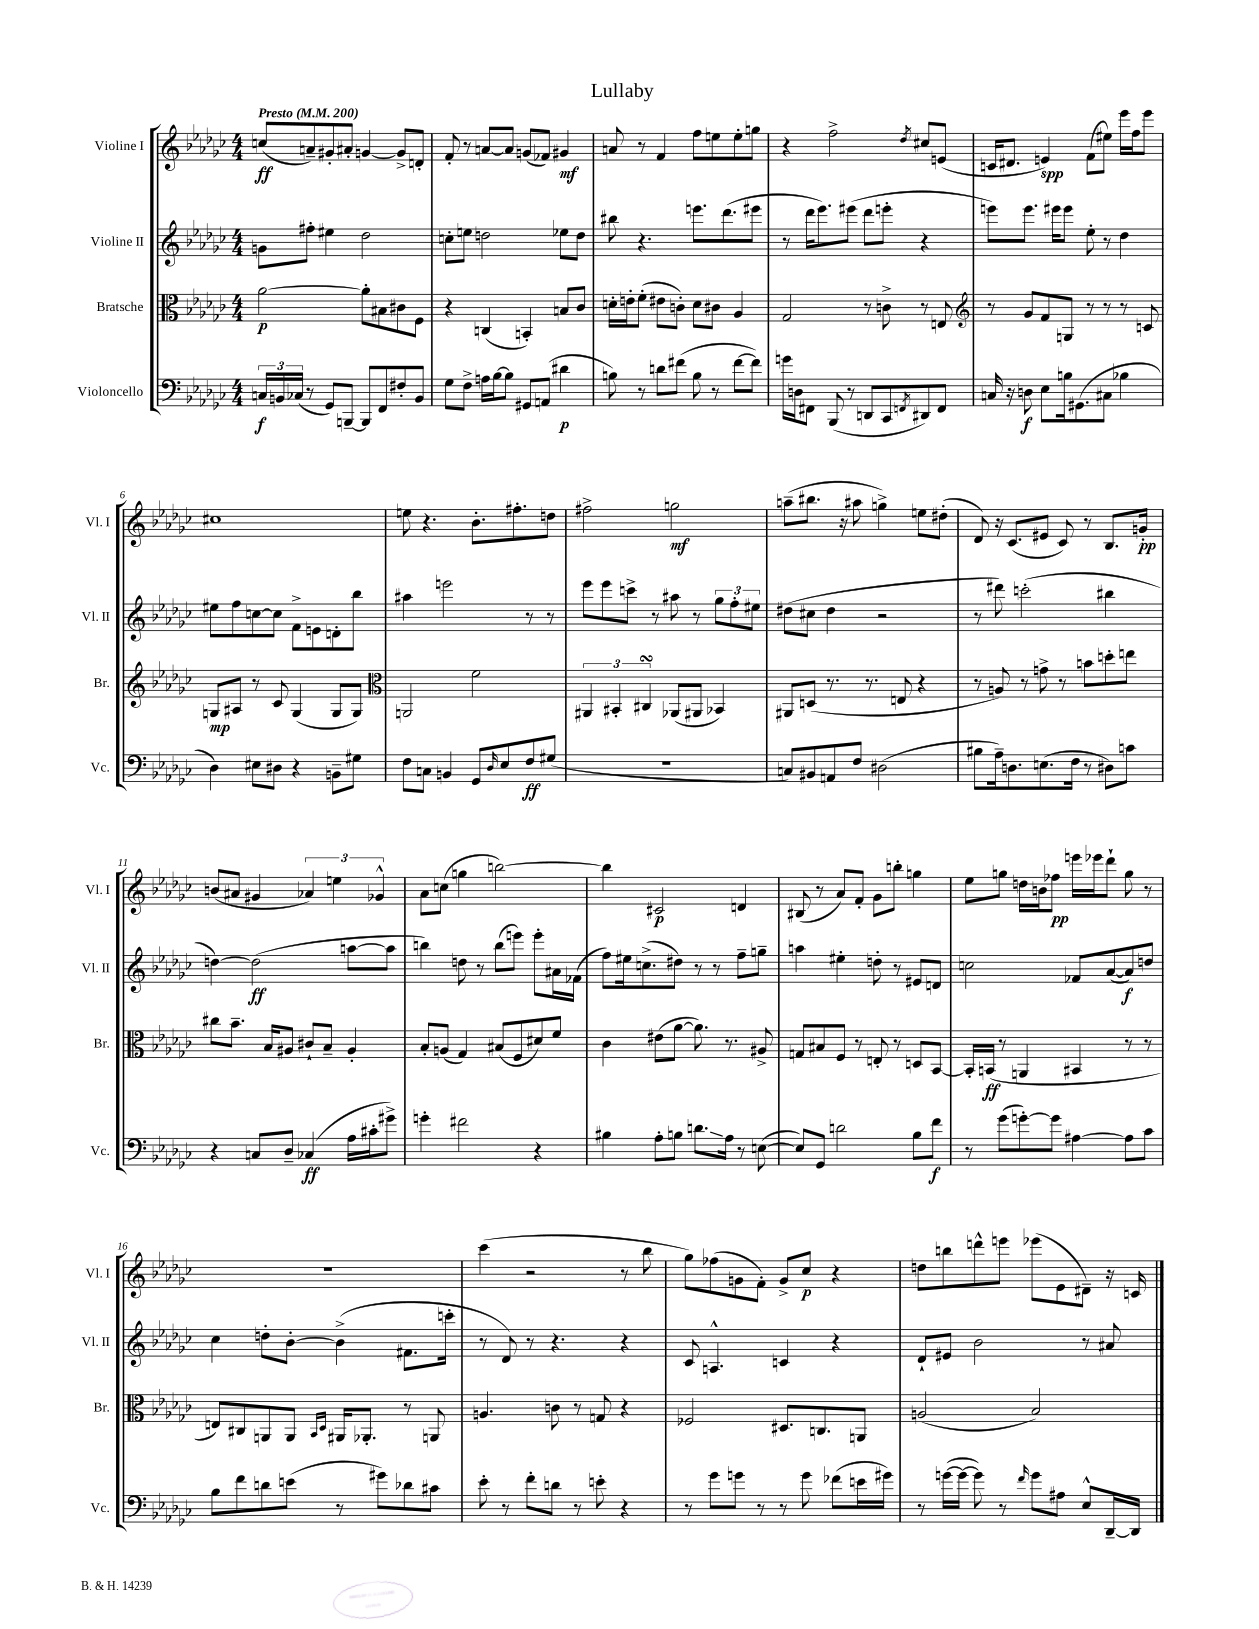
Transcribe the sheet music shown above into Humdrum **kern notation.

**kern	**kern	**kern	**kern
*staff4	*staff3	*staff2	*staff1
*clefF4	*clefC3	*clefG2	*clefG2
*k[b-e-a-d-g-c-]	*k[b-e-a-d-g-c-]	*k[b-e-a-d-g-c-]	*k[b-e-a-d-g-c-]
*M4/4	*M4/4	*M4/4	*M4/4
*MM200	*MM200	*MM200	*MM200
24C	[2a-	8g	(8cc
24BB	.	.	.
(24C-	.	.	.
8r	.	8ff#'	8a~)
8GG-)	.	4ee#	8g#'
[8BBB~	.	.	8a#'
8BBB]	8a-']	2dd-	[4g
8FF	8B#	.	.
8F#'	8c#	.	8g^]
8BB	8F	.	8d'
=	=	=	=
8G-	4r	8cc'	8f'
8F^	.	8ee	8r
16A	(4C	2dd	[8a
[16B-	.	.	.
8B-]	.	.	8a]
8GG#	4BB')	.	(8g
(8AA	.	.	8f-)
4d#	8B	8ee-	4g#
.	8c-	8dd	.
=	=	=	=
8B)	16d'	8bb#	8a
.	16e'	.	.
8r	(8f'	4.r	8r
8d	8e#	.	4f
(8f#	8c')	.	.
8B	8d	8.eee	8ff
8r	8c#	.	8ee
.	.	(8.ddd-	.
[8f#	4A-	.	8ee'
8f#])	.	8eee#	8gg
=	=	=	=
16g	2G-	8r	4r
16D	.	.	.
8FF#	.	16ddd-	.
.	.	8.eee-)	.
(8BBB-	.	.	2ff^
8r	.	(8eee#	.
8DD	8r	8ddd-	.
8CC-	8c^	8eee'	.
8qFF	.	.	8qdd-
8DD#)	8r	4r	8cc#
8FF	8E	.	(8e
=	=	=	=
*	*clefG2	*	*
16C	8r	8eee)	16c
16r	.	.	8.d#
8D	8g-	8.eee	.
8E-	8f	.	4e)
.	.	16eee#	.
16B	8G	8eee#	.
(8.GG#	.	.	.
.	8r	8ee-'	(8f
8C#	8r	8r	8ee#)
4B-	8r	4dd-	16eee-
.	.	.	16ff
.	8c	.	8eee-
=	=	=	=
4D-)	8G	8ee#	1cc#
.	8A#	8ff	.
8E#	8r	[8cc	.
8D#	8c-	8cc]	.
4r	(4G	8f^	.
.	.	8e	.
8BB~	8G	8d'	.
8G#	8G)	8bb-	.
=	=	=	=
*	*clefC3	*	*
8F	2AA	4aa#	8ee
8C	.	.	4.r
4BB	.	2eee	.
8GG-	2f	.	8.b-'
16qqD-	.	.	.
8E-	.	.	.
.	.	.	8.ff#'
8F	.	8r	.
(8G#	.	8r	8dd
=	=	=	=
1r	6AA#	8eee-	2ff#^
.	.	8eee-	.
.	6BB#'	.	.
.	.	8ccc^	.
.	6C#	.	.
.	.	8r	.
.	(8AA-	8aa#	2gg
.	8AA#	8r	.
.	4BB-)	12gg-	.
.	.	12ff'	.
.	.	12ee#	.
=	=	=	=
8C)	8AA#	(8dd#	(8aa~
8BB#	(8D	8cc#	8.bb#
8AA	8.r	4dd#	.
.	.	.	16r
8F	.	.	8aa#
.	8.r	.	.
(2D#	.	2r	4gg^)
.	8E	.	.
.	4r	.	8ee
.	.	.	(8dd#'
=	=	=	=
8B#	8r	8r	8d-)
16A-~)	8A)	8ddd#)	16r
8.D	.	.	(8.c-
.	8r	(2ccc'	.
(8.E	8g^	.	8e#
.	8r	.	8c-)
16F	.	.	.
8r	8b	.	8r
8D#)	8dd'	4bb#	8.B-
8c	8ee	.	.
.	.	.	16g'
=	=	=	=
4r	8cc#	[4dd)	(8b
.	8.b-~	.	8a#
8C	.	(2dd]	4g#
.	16B-	.	.
8D-~	8A#	.	.
(4C-	8c#`	.	6a-)
.	8B-~	.	.
.	.	.	6ee
16A-	4A#'	[8aa	.
16c#'	.	.	.
.	.	.	6g-^^
8g#^)	.	8aa]	.
=	=	=	=
4g'	8B-'	4bb)	8a-
.	(8A	.	(8cc
2f#	4G-)	8dd	4gg
.	.	8r	.
.	(8B#	(8bb	[2bb)
.	8F	8eee)	.
4r	8d#)	8eee'	.
.	8f	16a#	.
.	.	(16f-	.
=	=	=	=
4B#	4c-	8ff)	4bb]
.	.	16ee#	.
.	.	(8.cc^	.
8A-'	(8e#	.	2c#
8B	[8a-	8dd#)	.
8.d	8.a-])	8r	.
.	.	8r	.
16A-	8.r	.	.
8r	.	8ff~	4d
([8E	8A#^	8gg~	.
=	=	=	=
8E])	8G	4aa	(8B#
8GG-	8B#	.	8r
2d	8F	4ee#'	8a-)
.	8r	.	8f'
.	8E'	8dd'	8g-
.	8r	8r	8bb'
8B-	8D	8e#	4gg
8f	[8BB-	8d	.
=	=	=	=
8r	16BB-']	2cc	8ee-
.	(16BB	.	.
(8g-	8r	.	8gg
[8g')	4AA	.	16dd
.	.	.	16b
8g]	.	.	8ff-
[4A#	4BB#	8f-	16eee
.	.	.	16eee-
.	.	([8a-	8ddd-`
8A#]	8r	8a-])	8gg
8c-	8r	8dd	8r
=	=	=	=
8B-	8E)	4cc-	1r
8f	8C#	.	.
8d	8AA	8dd'	.
(8e	8AA	[8b-'	.
.	16qqBB-	.	.
.	16qqD-	.	.
8r	16AA#	(4b-^]	.
.	8.AA-'	.	.
8g#)	.	.	.
8d-	8r	8.f#	.
8c#	8AA	.	.
.	.	16ccc'	.
=	=	=	=
8e-'	4.A	8r	(4ccc-
8r	.	8d-)	.
8f'	.	8r	2r
8d	8c	4.r	.
8r	8r	.	.
8e'	8G	.	.
4r	4r	4r	8r
.	.	.	8bb-
=	=	=	=
8r	2F-	8c-	8gg-)
8g-	.	4.A^^	(8ff-
8g	.	.	8g
8r	.	.	8f')
8r	8.D#	4c	8g^
8g	.	.	8cc-
.	8.C	.	.
(8f-	.	4r	4r
16e	8AA	.	.
16g#)	.	.	.
=	=	=	=
8r	(2A	8d-`	8dd
([16g	.	8e#	8bb
16g_	.	.	.
8g])	.	2b-	8ddd^^
8r	.	.	8eee
16qqf	.	.	.
8g	2B-)	.	(8eee-
8A#	.	.	8e-
8E-^^	.	8r	8d#~)
[16DD-~	.	8a#	16r
16DD-]	.	.	16c
==	==	==	==
*-	*-	*-	*-
